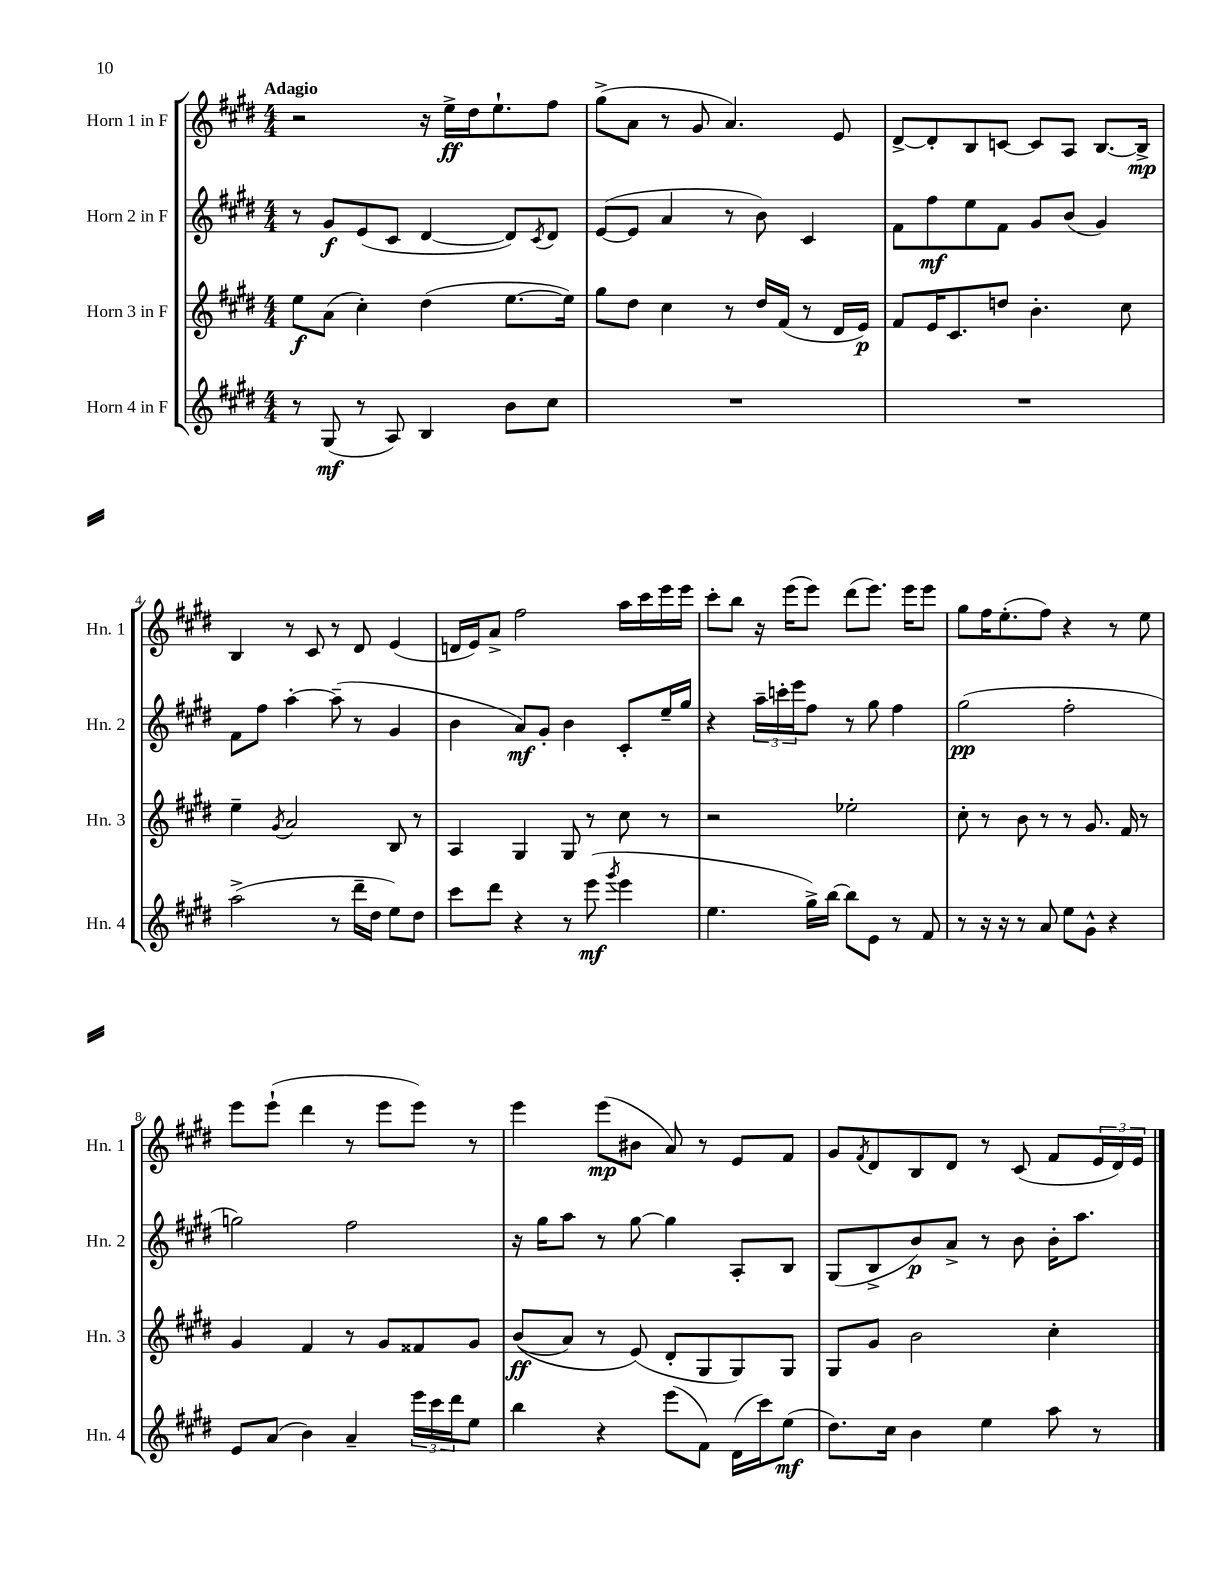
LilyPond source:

<<
\new StaffGroup <<
\new Staff = "s0" \with { instrumentName = "Horn 1 in F" shortInstrumentName = "Hn. 1" } {
    \clef treble \key e \major \numericTimeSignature \time 4/4 \tempo "Adagio"
    r2 r16 e''16->\ff dis''16 e''8.-! fis''8 |
    gis''8->( a'8 r8 gis'8 a'4.) e'8 |
    dis'8~-> dis'8-. b8 c'8~ c'8 a8 b8.~ b16->\mp |
    b4 r8 cis'8 r8 dis'8 e'4( |
    d'16 e'16) a'8-> fis''2 a''16 cis'''16 e'''16 e'''16 |
    cis'''8-. b''8 r16 e'''16( e'''8) dis'''8( e'''8.) e'''16 e'''8 |
    gis''8 fis''16 e''8.-.( fis''8) r4 r8 e''8 |
    e'''8 e'''8-!( dis'''4 r8 e'''8 e'''8) r8 |
    e'''4 e'''8\mp( bis'8 a'8) r8 e'8 fis'8 |
    gis'8 \acciaccatura { fis'8 } dis'8 b8 dis'8 r8 cis'8( fis'8 \tuplet 3/2 { e'16 dis'16) e'16 } \bar "|." |
}
\new Staff = "s1" \with { instrumentName = "Horn 2 in F" shortInstrumentName = "Hn. 2" } {
    \clef treble \key e \major \numericTimeSignature \time 4/4
    r8 gis'8\f e'8( cis'8 dis'4~ dis'8) \acciaccatura { cis'8 } dis'8 |
    e'8~( e'8 a'4 r8 b'8) cis'4 |
    fis'8 fis''8\mf e''8 fis'8 gis'8 b'8( gis'4) |
    fis'8 fis''8 a''4~-. a''8--( r8 gis'4 |
    b'4 a'8\mf) gis'8-. b'4 cis'8-. e''16-- gis''16 |
    r4 \tuplet 3/2 { a''16-- c'''16-. e'''16 } fis''8 r8 gis''8 fis''4 |
    gis''2\pp( fis''2-. |
    g''2) fis''2 |
    r16 gis''16 a''8 r8 gis''8~ gis''4 a8-. b8 |
    gis8( b8-> b'8\p) a'8-> r8 b'8 b'16-. a''8. \bar "|." |
}
\new Staff = "s2" \with { instrumentName = "Horn 3 in F" shortInstrumentName = "Hn. 3" } {
    \clef treble \key e \major \numericTimeSignature \time 4/4
    e''8\f a'8( cis''4-.) dis''4( e''8.~ e''16) |
    gis''8 dis''8 cis''4 r8 dis''16 fis'16( r8 dis'16 e'16\p) |
    fis'8 e'16 cis'8. d''8 b'4.-. cis''8 |
    e''4-- \acciaccatura { gis'8 } a'2 b8 r8 |
    a4 gis4 gis8 r8 cis''8 r8 |
    r2 ees''2-. |
    cis''8-. r8 b'8 r8 r8 gis'8. fis'16 r8 |
    gis'4 fis'4 r8 gis'8 fisis'8 gis'8 |
    b'8\ff(\( a'8) r8 e'8(\) dis'8-. gis8 gis8) gis8 |
    gis8 gis'8 b'2 cis''4-. \bar "|." |
}
\new Staff = "s3" \with { instrumentName = "Horn 4 in F" shortInstrumentName = "Hn. 4" } {
    \clef treble \key e \major \numericTimeSignature \time 4/4
    r8 gis8\mf( r8 a8) b4 b'8 cis''8 |
    R1 |
    R1 |
    a''2->( r8 dis'''16-- dis''16 e''8) dis''8 |
    cis'''8 dis'''8 r4 r8 e'''8\mf( \acciaccatura { gis'''8 } e'''4 |
    e''4. gis''16->) b''16~ b''8 e'8 r8 fis'8 |
    r8 r16 r16 r8 a'8 e''8 gis'8-^ r4 |
    e'8 a'8( b'4) a'4-- \tuplet 3/2 { e'''16 cis'''16 dis'''16 } e''8 |
    b''4 r4 e'''8( fis'8) dis'16( cis'''16) e''8\mf( |
    dis''8.) cis''16 b'4 e''4 a''8 r8 \bar "|." |
}
>>
>>
